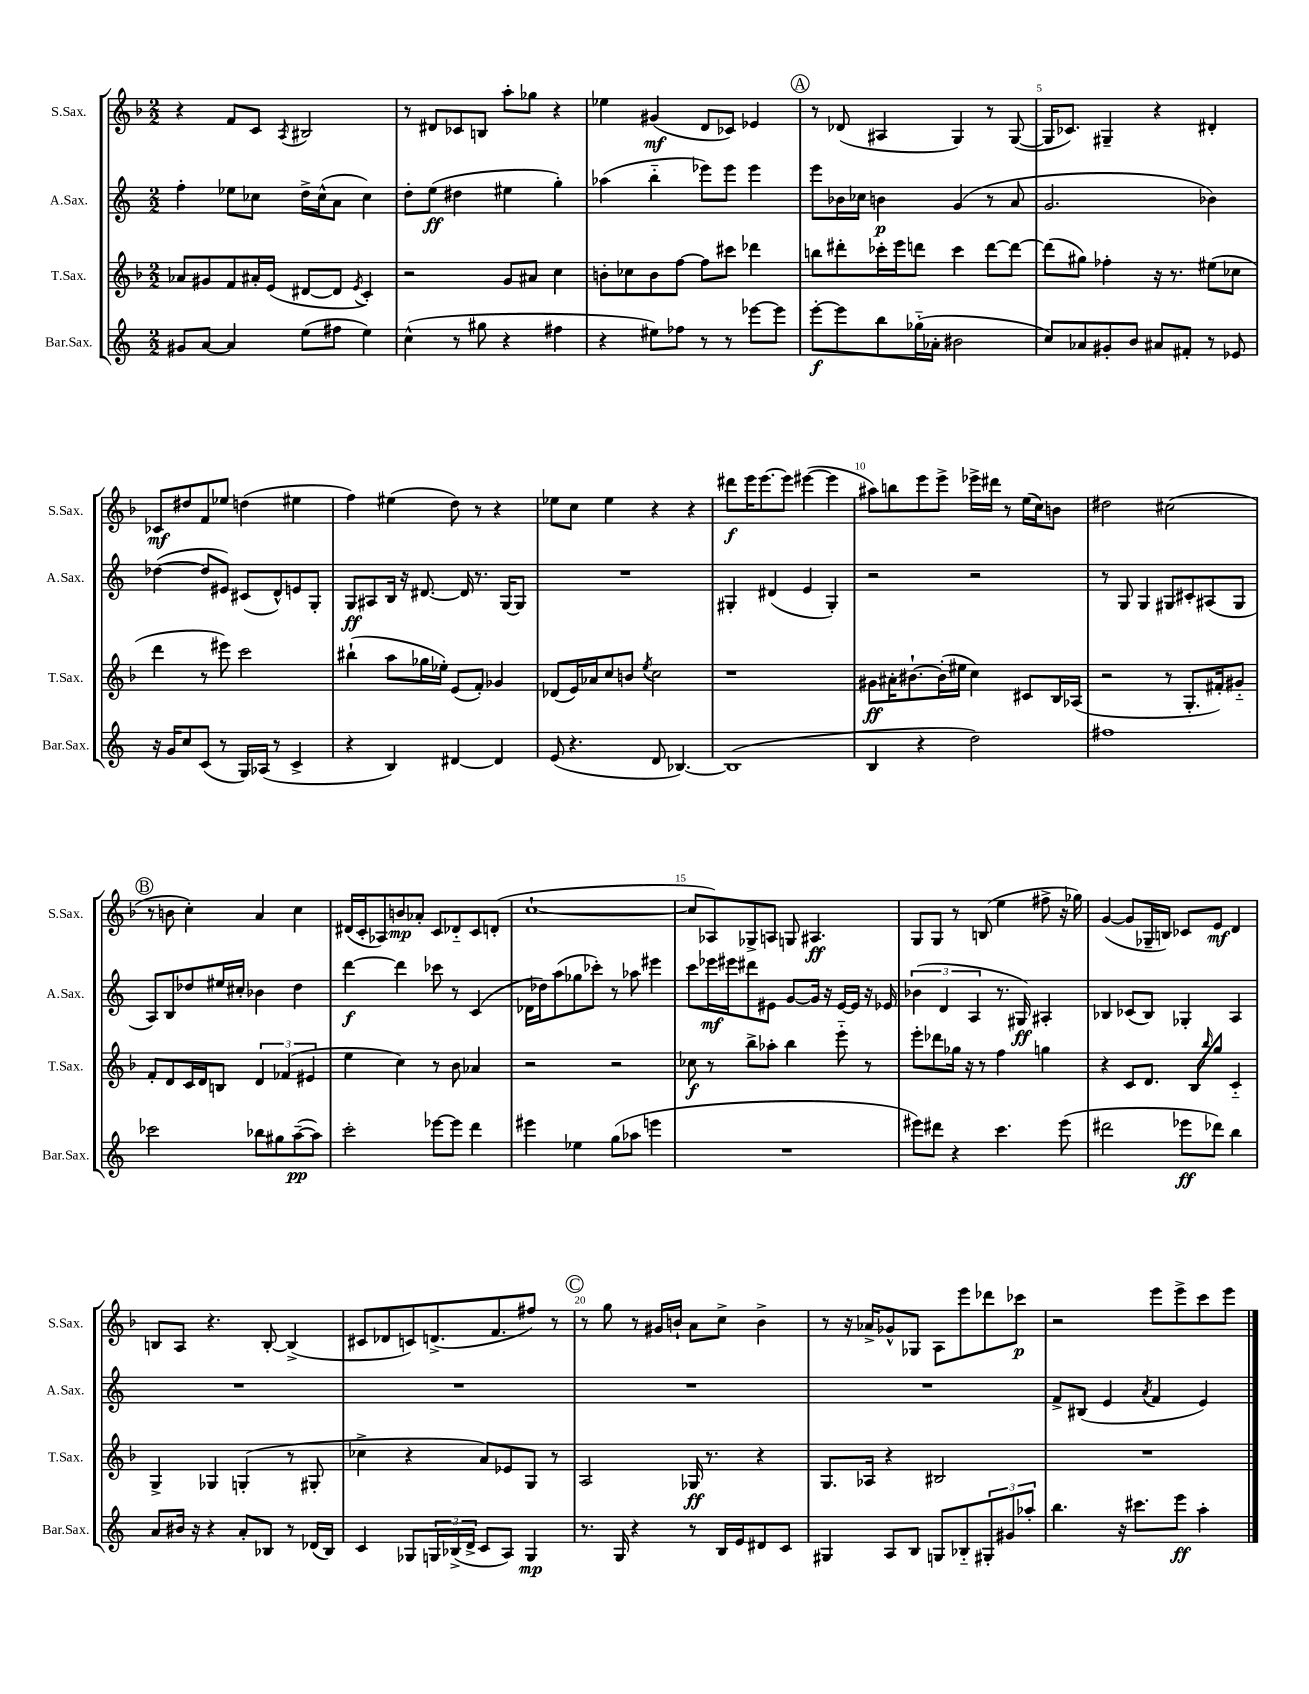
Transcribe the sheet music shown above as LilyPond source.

<<
\new StaffGroup <<
\new Staff = "s0" \with { instrumentName = "S.Sax." shortInstrumentName = "S.Sax." } {
    \clef treble \key f \major \numericTimeSignature \time 2/2
    r4 f'8 c'8 \acciaccatura { a8 } bis2 |
    r8 dis'8 ces'8 b8 a''8-. ges''8 r4 |
    ees''4 gis'4\mf( d'8 ces'8) ees'4 |
    \mark \markup { \circle "A" } r8 des'8( ais4 g4) r8 g8~( |
    g16 ces'8.) gis4-- r4 dis'4-. |
    ces'8\mf dis''8 f'8 ees''8 d''4( eis''4 |
    f''4) eis''4( d''8) r8 r4 |
    ees''8 c''8 ees''4 r4 r4 |
    dis'''8\f e'''16 e'''8.~ e'''8 eis'''4~( eis'''4 |
    ais''8) b''8 e'''8 e'''8-> ees'''16-> dis'''16 r8 e''16( c''16) b'8 |
    dis''2 cis''2( |
    \mark \markup { \circle "B" } r8 b'8 c''4-.) a'4 c''4 |
    dis'16( c'16-. aes8) b'8\mp aes'8-. c'8 des'8-_ c'8 d'8-.( |
    c''1~-! |
    c''8 aes8) ges8-> a8 g8 ais4.\ff |
    g8 g8 r8 b8( e''4 fis''8-> r16 ges''16) |
    g'4~( g'8 ges16-- b16) ces'8 e'8\mf d'4 |
    b8 a8 r4. b8~-. b4->( |
    cis'8 des'8 c'8) d'8.->( f'8. fis''8) r8 |
    \mark \markup { \circle "C" } r8 g''8 r8 gis'16 b'16-! a'8 c''8-> b'4-> |
    r8 r16 aes'16-> ges'8-^ ges8 a8 e'''8 des'''8 ces'''8\p |
    r2 e'''8 e'''8-> c'''8 e'''8 \bar "|." |
}
\new Staff = "s1" \with { instrumentName = "A.Sax." shortInstrumentName = "A.Sax." } {
    \clef treble \key c \major \numericTimeSignature \time 2/2
    f''4-. ees''8 ces''8 d''16-> ces''16-^( a'8 ces''4) |
    d''8-. e''8\ff( dis''4 eis''4 g''4-.) |
    aes''4( b''4-_ ees'''8) ees'''8 ees'''4 |
    \mark \markup { \circle "A" } e'''8 bes'16 ces''16 b'4\p g'4( r8 a'8 |
    g'2. bes'4) |
    des''4~( des''8 eis'8) cis'8( d'8-^) e'8 g8-. |
    g8\ff ais8 b16 r16 dis'8.~ dis'16 r8. g16~ g8 |
    R1 |
    gis4-. dis'4( e'4 gis4-.) |
    r2 r2 |
    r8 g8 g4 gis8 cis'8-. ais8( gis8 |
    \mark \markup { \circle "B" } a8) b8 des''8 eis''16 cis''16-. bes'4 des''4 |
    d'''4~\f d'''4 ces'''8 r8 c'4( |
    des'16 des''16) a''8( ges''8 ces'''8-.) r8 aes''8 eis'''4 |
    c'''8 ees'''16\mf eis'''16 dis'''8 eis'8 g'8~ g'16 r16 eis'16~ eis'16 r16 ees'16 |
    \tuplet 3/2 { bes'4( d'4 a4 } r8. gis16\ff) ais4-. |
    bes4 ces'8( bes8) ges4-. a4 |
    R1 |
    R1 |
    \mark \markup { \circle "C" } R1 |
    R1 |
    f'8-> bis8( e'4 \acciaccatura { a'8 } f'4 e'4) \bar "|." |
}
\new Staff = "s2" \with { instrumentName = "T.Sax." shortInstrumentName = "T.Sax." } {
    \clef treble \key f \major \numericTimeSignature \time 2/2
    aes'8 gis'8 f'8 ais'16-. e'16( dis'8~ dis'8 \acciaccatura { e'8 } c'4-.) |
    r2 g'8 ais'8 c''4 |
    b'8-. ces''8 b'8 f''8~ f''8 cis'''8 des'''4 |
    \mark \markup { \circle "A" } b''8 dis'''8-. ces'''16-. e'''16 d'''8 ces'''4 d'''8~ d'''8~ |
    d'''8( gis''8) fes''4-. r16 r8. eis''8( ces''8 |
    d'''4 r8 eis'''8) c'''2 |
    bis''4-!( a''8 ges''16 ees''16-.) e'8( f'8-.) ges'4 |
    des'8( e'16) aes'16 c''8 b'8 \acciaccatura { e''8 } c''2 |
    r1 |
    gis'8\ff ais'16-. bis'8.~-! bis'16-.( eis''16 c''4) cis'8 bes16 aes16( |
    r2 r8 g8.-. fis'16-.) gis'8-_ |
    \mark \markup { \circle "B" } f'8-. d'8 c'16 d'16 b8 \tuplet 3/2 { d'4 fes'4( eis'4 } |
    e''4 c''4) r8 bes'8 aes'4 |
    r2 r2 |
    ces''8\f r8 bes''8-> aes''8-. bes''4 e'''8-_ r8 |
    e'''8-. des'''8 ges''16 r16 r8 f''4 g''4 |
    r4 c'8 d'8. bes16 \grace { bes''16 } g''8 c'4-_ |
    g4-> ges4 g4-.( r8 gis8-. |
    ces''4-> r4 a'8) ees'8 g8 r8 |
    \mark \markup { \circle "C" } a2 ges16\ff r8. r4 |
    g8. aes16 r4 bis2 |
    R1 \bar "|." |
}
\new Staff = "s3" \with { instrumentName = "Bar.Sax." shortInstrumentName = "Bar.Sax." } {
    \clef treble \key c \major \numericTimeSignature \time 2/2
    gis'8 a'8~ a'4 e''8( fis''8 e''4) |
    c''4-^( r8 gis''8 r4 fis''4 |
    r4 eis''8) fes''8 r8 r8 ees'''8~ ees'''8 |
    \mark \markup { \circle "A" } e'''8~-.\f e'''8 b''8 ges''16-_( aes'16-. bis'2 |
    c''8) aes'8 gis'8-. b'8 ais'8 fis'8-. r8 ees'8 |
    r16 g'16 c''8 c'8( r8 g16) aes16( r8 c'4-> |
    r4 b4) dis'4~ dis'4 |
    e'8( r4. d'8 bes4.~) |
    bes1( |
    b4 r4 d''2) |
    fis''1 |
    \mark \markup { \circle "B" } ces'''2 bes''8 gis''8 a''8~--\pp( a''8) |
    c'''2-. ees'''8~ ees'''8 d'''4 |
    eis'''4 ees''4 g''8( aes''8 e'''4 |
    R1 |
    eis'''8) dis'''8 r4 c'''4. eis'''8( |
    dis'''2 ees'''8\ff des'''8) b''4 |
    a'8 bis'16 r16 r4 a'8-. bes8 r8 des'16( bes16) |
    c'4 ges8 \tuplet 3/2 { g16 bes16->( d'16-> } c'8 a8) g4\mp |
    \mark \markup { \circle "C" } r8. g16 r4 r8 b16 e'16 dis'8 c'8 |
    gis4 a8 b8 g8 bes8-_ \tuplet 3/2 { gis8-. gis'8 aes''8-. } |
    b''4. r16 cis'''8. e'''8\ff a''4-. \bar "|." |
}
>>
>>
\layout { \context { \Score \override BarNumber.break-visibility = ##(#f #t #t) barNumberVisibility = #(every-nth-bar-number-visible 5) } }
